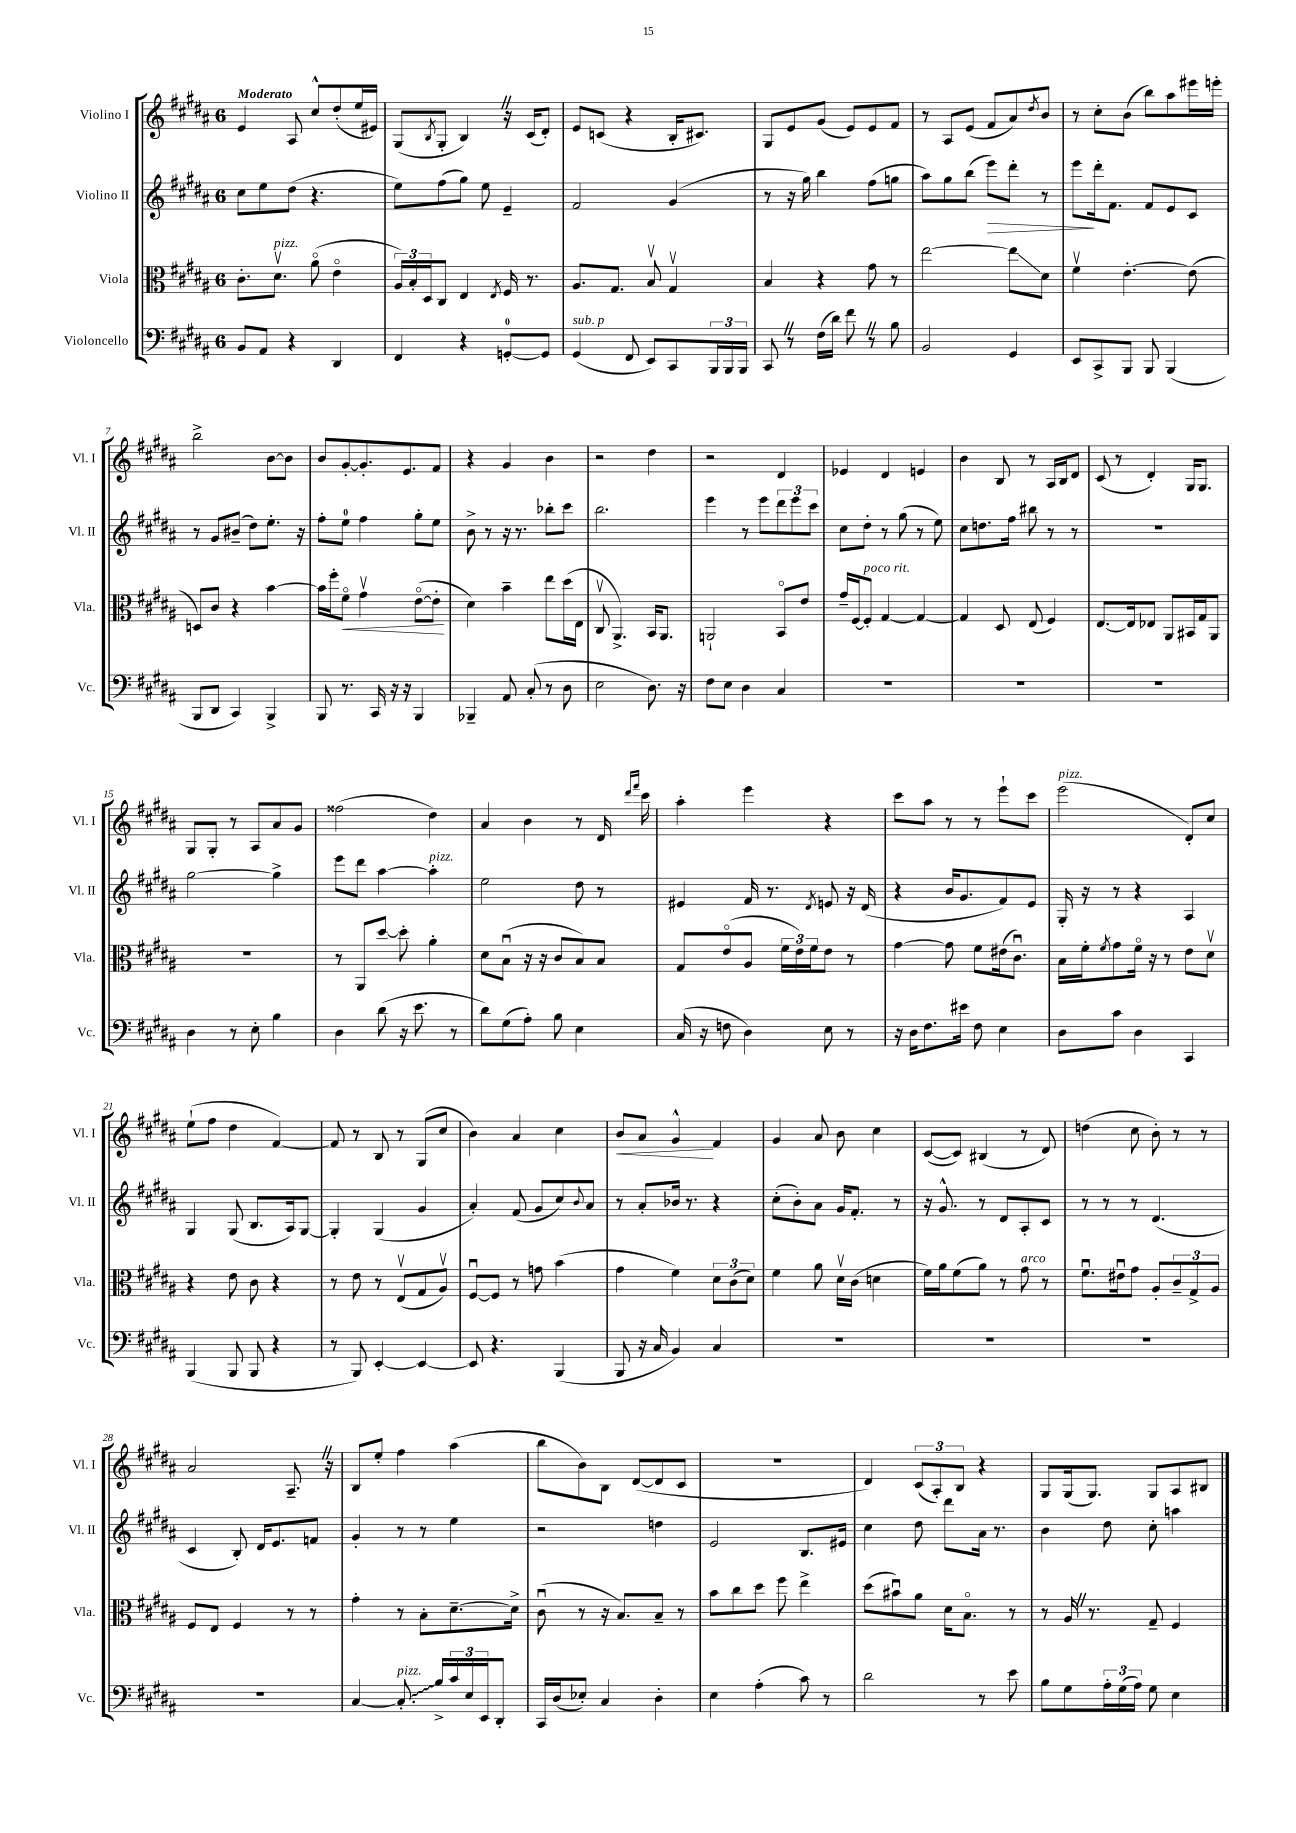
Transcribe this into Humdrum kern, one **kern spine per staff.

**kern	**kern	**kern	**kern
*staff4	*staff3	*staff2	*staff1
*clefF4	*clefC3	*clefG2	*clefG2
*k[f#c#g#d#a#]	*k[f#c#g#d#a#]	*k[f#c#g#d#a#]	*k[f#c#g#d#a#]
*M6/8	*M6/8	*M6/8	*M6/8
8BB	8.c#'	8cc#	4e
8AA#	.	8ee	.
.	8.d#v	.	.
4r	.	(8dd#	8A#
.	(8a#o	4.r	8cc#^^
4DD#	4eo	.	(8dd#'
.	.	.	16ee
.	.	.	16e#)
=	=	=	=
4FF#	24A#)	8ee)	(8G#
.	24B'	.	.
.	24D#	.	.
.	.	.	8qB
.	8C#	(8ff#	8G#'
4r	4E	8gg#)	4B)
.	.	8ee	.
.	8qE	.	.
[8GG'	16F#	4e~	16r
.	8.r	.	(16c#
8GG]	.	.	8d#')
=	=	=	=
(4GG#	8.A#	2f#	8e
.	.	.	(8c
.	8.G#	.	.
8FF#	.	.	4r
8EE)	8Bv	.	.
8CC#	4G#v	(4g#	16B'
.	.	.	8.c#)
24BBB	.	.	.
24BBB	.	.	.
24BBB	.	.	.
=	=	=	=
8CC#	4B	8r	8G#
8r	.	16r	8e
.	.	16gg#)	.
(16F#	4r	4bb	(8g#
16d#)	.	.	.
8f#	.	.	8e)
8r	8g#	(8ff#	8e
8B	8r	8gg	8f#
=	=	=	=
2BB	[2ee	8aa#)	8r
.	.	8gg#	8A#
.	.	(8bb	(8e
.	.	8eee)	8f#
4GG#	8ee]	8ddd#'	8a#)
.	.	.	8qdd#
.	8d#	8r	8b
=	=	=	=
8EE	4f#v	8eee	8r
8CC#^	.	16ddd#'	8cc#'
.	.	8.f#	.
8BBB	[4.e'	.	(8b
8BBB	.	8f#	8bb)
(4BBB	.	8e	8aa#
.	(8e]	8c#	16eee#
.	.	.	16eee'
=	=	=	=
8BBB	8D)	8r	2bb^
8DD#	8c#	8g#	.
4CC#)	4r	(8b#~	.
.	.	8dd#)	.
4BBB^	[4b	8.ee'	[8b
.	.	.	8b]
.	.	16r	.
=	=	=	=
8BBB	16b]	8ff#'	8b
.	16ff#'	.	.
8.r	8f#o	8ee	[8g#'
.	4g#v	4ff#	8.g#']
16CC#	.	.	.
16r	.	.	.
16r	.	.	8.e
4BBB	([8eo	8gg#'	.
.	8e']	8ee	8f#
=	=	=	=
4BBB-~	4d#)	8b^	4r
.	.	8r	.
8AA#	4b~	16r	4g#
.	.	8.r	.
(8C#'	.	.	.
8r	8ee	8bb-'	4b
8D#	(16dd#	8ccc#	.
.	16E	.	.
=	=	=	=
2E	8C#v	2.bb	2r
.	4.AA#^)	.	.
8.D#)	16BB	.	4dd#
.	8.AA#	.	.
16r	.	.	.
=	=	=	=
8F#	2AA`	4eee	2r
8E	.	.	.
4D#	.	8r	.
.	.	8eee	.
4C#	8BBo	12ddd#	4d#
.	.	12eee	.
.	8e	.	.
.	.	12ccc#	.
=	=	=	=
2.r	16g#~	8cc#	4e-
.	[16F#	.	.
.	8F#']	8dd#'	.
.	[4G#	8r	4d#
.	.	(8gg#	.
.	4G#_	8r	4e
.	.	8ee)	.
=	=	=	=
2.r	4G#]	8cc#	4b
.	.	8.dd	.
.	8D#	.	8B
.	.	16ff#	.
.	(8E	8bb#	8r
.	4F#)	8r	16A#
.	.	.	16B
.	.	8r	8d#
=	=	=	=
2.r	[8.E	2.r	(8c#
.	.	.	8r
.	16E]	.	.
.	8E-	.	4d#')
.	8AA#	.	.
.	16BB#	.	16G#
.	16G#	.	8.G#
.	8AA#	.	.
=	=	=	=
4D#	2.r	[2gg#	8G#
.	.	.	8G#'
8r	.	.	8r
8E'	.	.	8A#
4B	.	4gg#^]	8a#
.	.	.	8g#
=	=	=	=
4D#	8r	8eee	(2ff##
.	8AA#	8ddd#	.
(8d#	[8dd#	[4aa#	.
16r	8dd#']	.	.
8.e	.	.	.
.	4a#'	4aa#']	4dd#)
8r	.	.	.
=	=	=	=
8d#)	8d#	2ee	4a#
(8G#	(8Bu	.	.
8A#')	16r	.	4b
.	16r	.	.
8B	8c#	.	.
4E	8B)	8dd#	8r
.	8B	8r	16d#
.	.	.	16qqddd#
.	.	.	16qqfff#
.	.	.	16ccc#
=	=	=	=
(16C#	8G#	4e#	4aa#'
16r	.	.	.
8F	(8eo	.	.
4D#)	8A#	16f#	4eee
.	.	8.r	.
.	24f#	.	.
.	24e)	.	.
.	24f#	.	.
.	.	8qd#	.
8E	8e	8e	4r
8r	8r	16r	.
.	.	(16d#	.
=	=	=	=
16r	[4g#	4r	8ccc#
16D#	.	.	.
8.F#	.	.	8aa#
.	8g#]	16b	8r
16e#	.	8.g#	.
8F#	8f#	.	8r
4E	(16e#	8f#)	8eee`
.	8.c#u)	.	.
.	.	8e	8ccc#
=	=	=	=
8D#	16B	16G#'	(2eee
.	16f#'	16r	.
.	8qf#	.	.
8c#	8g#	8r	.
4D#	16f#o	4r	.
.	16r	.	.
.	8r	.	.
4CC#	8e	4A#	8d#')
.	8d#v	.	8cc#
=	=	=	=
(4BBB	4r	4G#	(8ee`
.	.	.	8ff#
8BBB	8e	(8G#	4dd#
8BBB	8c#	8.B	.
4r	4r	.	[4f#)
.	.	16A#)	.
.	.	[8G#	.
=	=	=	=
8r	8r	4G#']	8f#]
8BBB)	8e	.	8r
[4EE'	8r	(4G#	8B
.	(8Ev	.	8r
4EE_	8G#	4g#	(8G#
.	8A#v)	.	8cc#
=	=	=	=
8EE]	[8F#u	4a#')	4b)
4.r	8F#]	.	.
.	8r	(8f#	4a#
.	8g	8g#	.
(4BBB	(4b	8cc#)	4cc#
.	.	8qqb	.
.	.	8a#	.
=	=	=	=
8BBB	4g#	8r	8b
16r	.	8a#'	8a#
16C#	.	.	.
4BB)	4f#)	16b-	4g#^^
.	.	8.r	.
4C#	12d#	4r	4f#
.	(12c#	.	.
.	12d#)	.	.
=	=	=	=
2.r	4f#	(8cc#'	4g#
.	.	8b')	.
.	8a#	8a#	8a#
.	16d#v	16g#	8b
.	(16c#	8.f#'	.
.	4d	.	4cc#
.	.	8r	.
=	=	=	=
2.r	16f#)	16r	([8c#
.	16a#	8.g#^^	.
.	(8f#	.	8c#])
.	8a#)	8r	(4B#
.	8r	8d#	.
.	8g#	8A#'	8r
.	8r	8c#	8d#)
=	=	=	=
2.r	8.f#u	8r	(4dd
.	.	8r	.
.	16e#u	.	.
.	8g#	8r	8cc#
.	8A#'	(4.d#	8b')
.	12c#~	.	8r
.	12G#^	.	.
.	.	.	8r
.	12A#	.	.
=	=	=	=
2.r	8F#	4c#	2a#
.	8E	.	.
.	4F#	8B')	.
.	.	16d#	.
.	.	8.e	.
.	8r	.	8.A#~
.	8r	8f	.
.	.	.	16r
=	=	=	=
[4C#	4g#'	4g#'	8B
.	.	.	8ee'
8.C#']	8r	8r	4ff#
.	8B'	8r	.
16B^	.	.	.
24c#	[8.d#~	4ee	(4aa#
24E	.	.	.
24EE	.	.	.
8DD#'	.	.	.
.	16d#^]	.	.
=	=	=	=
16CC#	(8c#u	2r	8bb
(16D#	.	.	.
8E-')	8r	.	8b)
4C#	16r	.	8B
.	8.B)	.	.
.	.	.	([8d#
4D#'	8B~	4dd	8d#]
.	8r	.	8c#
=	=	=	=
4E	8b	2e	2.r
.	8cc#	.	.
(4A#'	8dd#	.	.
.	8ff#	.	.
8c#)	4ee^	8.B	.
8r	.	.	.
.	.	16e#	.
=	=	=	=
2d#	(8dd#	4cc#	4d#)
.	8b#u)	.	.
.	8a#	8dd#	(12c#
.	.	.	12A#')
.	16d#	8ddd#	.
.	.	.	12B
.	8.Bo	.	.
8r	.	16a#	4r
.	.	8.r	.
8e	8r	.	.
=	=	=	=
8B	8r	4b	8G#
8G#	16A#	.	(16G#
.	8.r	.	8.G#)
24A#'	.	8dd#	.
(24G#	.	.	.
24A#)	.	.	.
8G#	8G#~	8cc#'	8G#
4E	4F#	4aa	8A#
.	.	.	8B#
==	==	==	==
*-	*-	*-	*-
